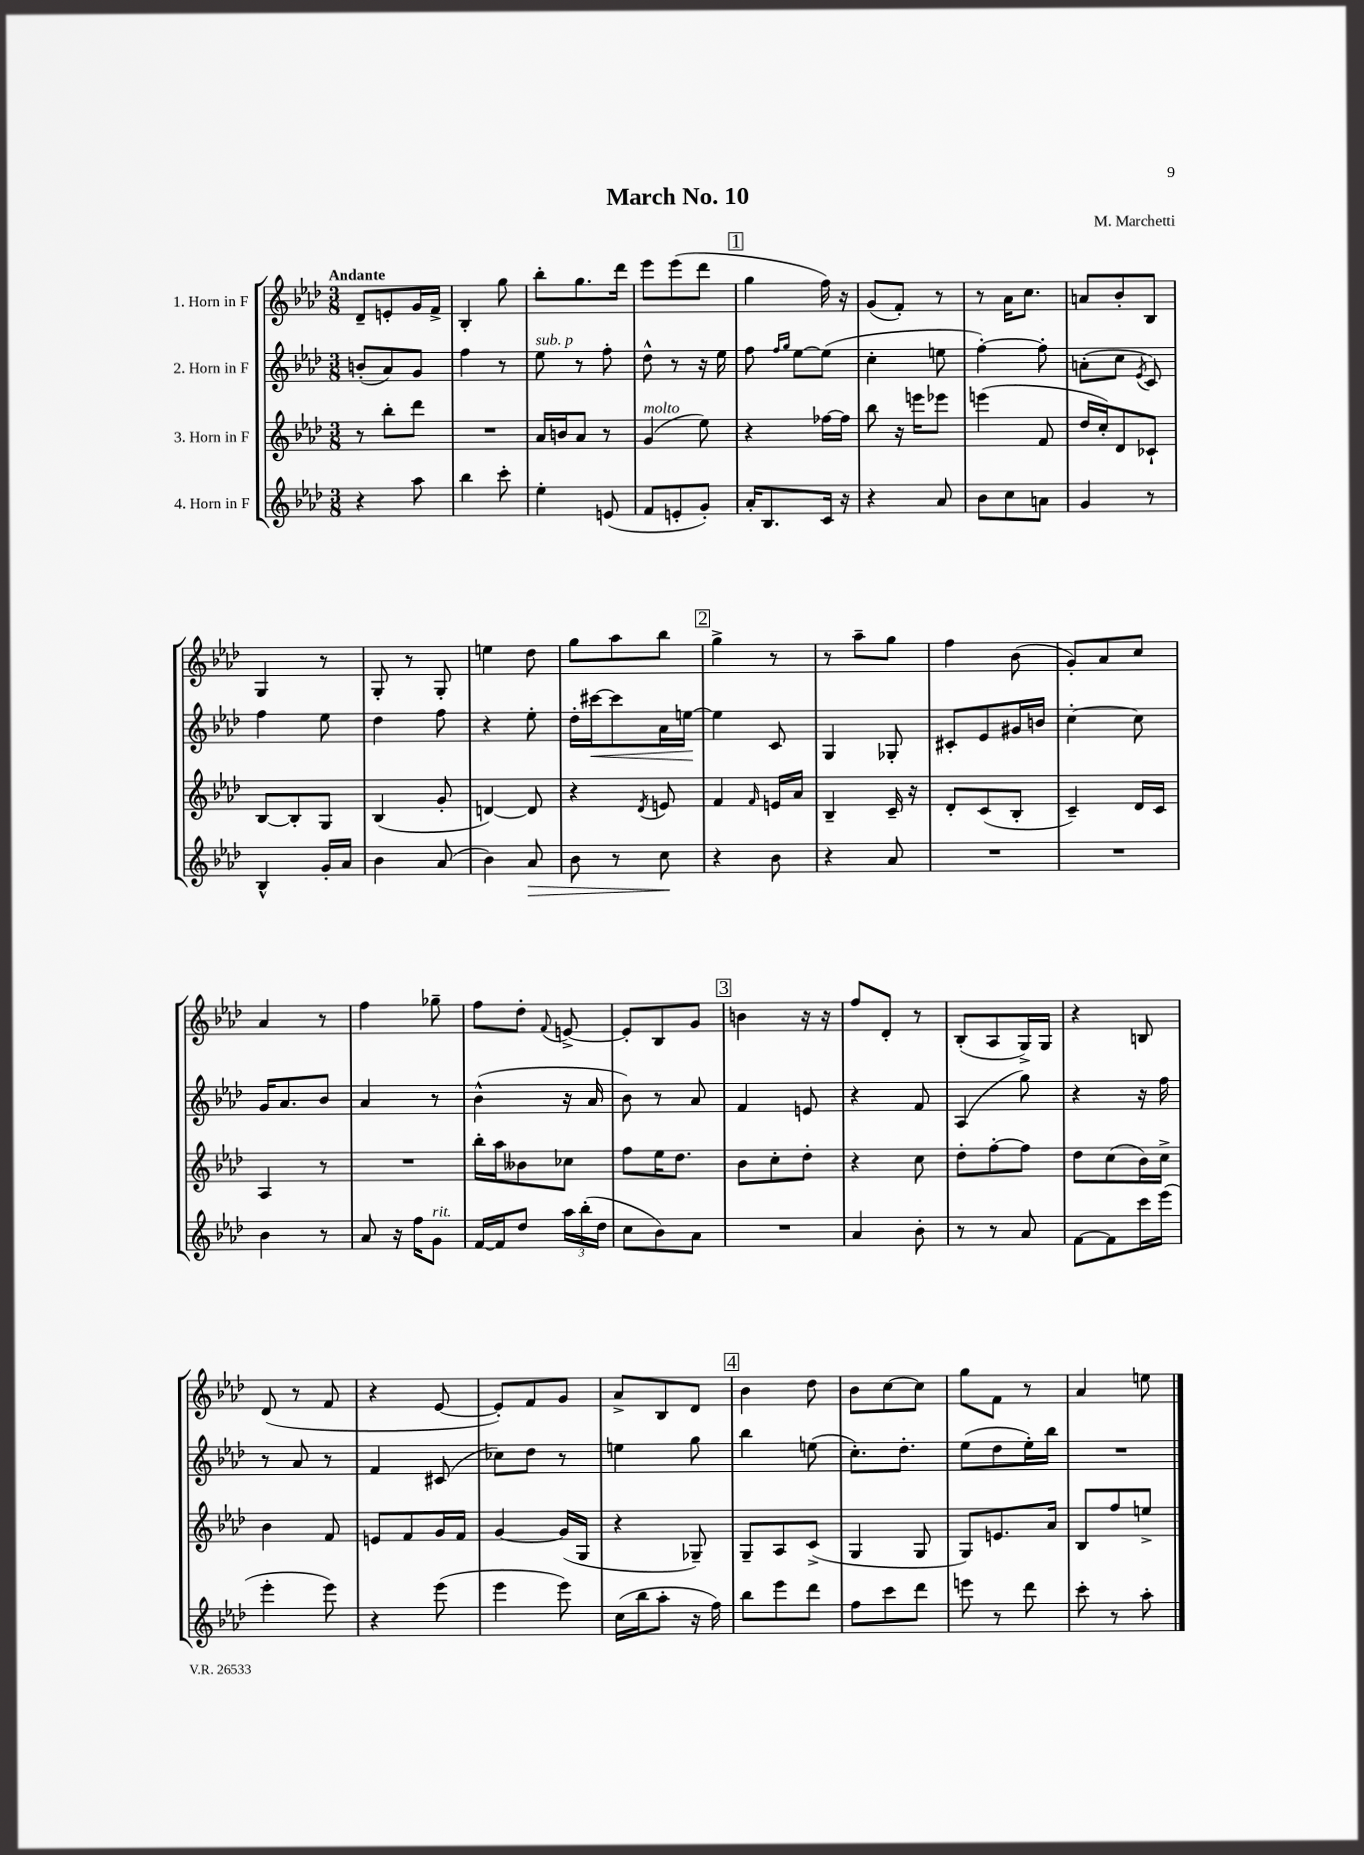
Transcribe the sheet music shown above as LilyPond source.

\header { title = "March No. 10" composer = "M. Marchetti" }
<<
\new StaffGroup <<
\new Staff = "s0" \with { instrumentName = "1. Horn in F" } {
    \clef treble \key aes \major \numericTimeSignature \time 3/8 \tempo "Andante"
    \autoBeamOff des'8[-- e'8-. g'16 f'16]-> |
    bes4-. g''8 |
    bes''8[-. g''8. des'''16] |
    ees'''8[ ees'''8( des'''8] |
    \mark \markup { \box "1" } g''4 f''16) r16 |
    g'8[( f'8]-.) r8 |
    r8 aes'16[ c''8.] |
    a'8[ bes'8-. bes8] |
    g4 r8 |
    g8-. r8 g8-. |
    e''4 des''8 |
    g''8[ aes''8 bes''8] |
    \mark \markup { \box "2" } g''4-> r8 |
    r8 aes''8[-- g''8] |
    f''4 bes'8( |
    g'8[-.) aes'8 c''8] |
    aes'4 r8 |
    f''4 ges''8-- |
    f''8[ des''8]-. \appoggiatura { f'8 } e'8~-> |
    e'8[-. bes8 g'8] |
    \mark \markup { \box "3" } b'4 r16 r16 |
    f''8[ des'8]-. r8 |
    bes8[-.( aes8 g16->) g16] |
    r4 b8 |
    des'8( r8 f'8 |
    r4 ees'8~ |
    ees'8[-.) f'8 g'8] |
    aes'8[-> bes8 des'8] |
    \mark \markup { \box "4" } bes'4 des''8 |
    bes'8[ c''8~ c''8] |
    g''8[ f'8] r8 |
    aes'4 e''8 \bar "|." |
}
\new Staff = "s1" \with { instrumentName = "2. Horn in F" } {
    \clef treble \key aes \major \numericTimeSignature \time 3/8
    \autoBeamOff b'8[-.( aes'8) g'8] |
    f''4 r8 |
    ees''8^\markup { \italic "sub. p" } r8 f''8-. |
    des''8-^ r8 r16 ees''16 |
    \mark \markup { \box "1" } f''8 \grace { f''16[ g''16] } ees''8[~ ees''8]( |
    c''4-. e''8 |
    f''4~-.) f''8-. |
    a'8[-.( c''8] \acciaccatura { ees'8 } c'8) |
    f''4 ees''8 |
    des''4 f''8 |
    r4 ees''8-. |
    des''16[-. cis'''16~\< cis'''8 aes'16 e''16]~\! |
    \mark \markup { \box "2" } e''4 c'8 |
    g4 ges8-. |
    cis'8[-. ees'8 gis'16 b'16] |
    c''4~-. c''8 |
    g'16[ aes'8. bes'8] |
    aes'4 r8 |
    bes'4-^( r16 aes'16 |
    bes'8) r8 aes'8 |
    \mark \markup { \box "3" } f'4 e'8 |
    r4 f'8 |
    aes4( g''8) |
    r4 r16 f''16 |
    r8 aes'8 r8 |
    f'4 cis'8( |
    ces''8[) des''8] r8 |
    e''4 g''8 |
    \mark \markup { \box "4" } bes''4 e''8( |
    c''8.[-.) des''8.]-. |
    ees''8[( des''8 ees''16-.) bes''16] |
    R4. \bar "|." |
}
\new Staff = "s2" \with { instrumentName = "3. Horn in F" } {
    \clef treble \key aes \major \numericTimeSignature \time 3/8
    \autoBeamOff r8 bes''8[-. des'''8] |
    R4. |
    aes'16[ b'16 aes'8] r8 |
    g'4^\markup { \italic "molto" }( ees''8) |
    \mark \markup { \box "1" } r4 fes''16[~ fes''16] |
    bes''8 r16 e'''16[ ees'''8] |
    e'''4( f'8 |
    des''16[ c''16-.) des'8 ces'8]-! |
    bes8[~ bes8-. g8] |
    bes4( g'8-. |
    d'4~) d'8 |
    r4 \acciaccatura { des'8 } e'8 |
    \mark \markup { \box "2" } f'4 \grace { f'16 } e'16[ aes'16] |
    bes4-- c'16-- r16 |
    des'8[-. c'8( bes8]-. |
    c'4--) des'16[ c'16] |
    aes4 r8 |
    R4. |
    bes''16[-. aes''16 beses'8 ces''8] |
    f''8[ ees''16 des''8.] |
    \mark \markup { \box "3" } bes'8[ c''8-. des''8]-. |
    r4 c''8 |
    des''8[-. f''8~-. f''8] |
    des''8[ c''8( bes'16) c''16]-> |
    bes'4 f'8 |
    e'8[ f'8 g'16 f'16] |
    g'4~ g'16[( g16] |
    r4 ges8--) |
    \mark \markup { \box "4" } g8[-- aes8 c'8]->( |
    g4 g8 |
    g8[) e'8. aes'16] |
    bes8[ f''8 e''8]-> \bar "|." |
}
\new Staff = "s3" \with { instrumentName = "4. Horn in F" } {
    \clef treble \key aes \major \numericTimeSignature \time 3/8
    \autoBeamOff r4 aes''8 |
    bes''4 c'''8-. |
    ees''4-. e'8( |
    f'8[ e'8-. g'8]-.) |
    \mark \markup { \box "1" } aes'16[-. bes8. c'16] r16 |
    r4 aes'8 |
    bes'8[ c''8 a'8] |
    g'4 r8 |
    bes4-^ g'16[-. aes'16] |
    bes'4 aes'8( |
    bes'4) aes'8\> |
    bes'8 r8 c''8\! |
    \mark \markup { \box "2" } r4 bes'8 |
    r4 aes'8 |
    R4. |
    R4. |
    bes'4 r8 |
    aes'8 r16 f''16[ g'8]^\markup { \italic "rit." } |
    f'16[~ f'16 des''8] \tuplet 3/2 { aes''16[ bes''16-.( des''16] } |
    c''8[ bes'8) aes'8] |
    \mark \markup { \box "3" } R4. |
    aes'4 bes'8-. |
    r8 r8 aes'8 |
    f'8[~ f'8 c'''16 ees'''16]( |
    ees'''4-. ees'''8) |
    r4 ees'''8( |
    ees'''4 ees'''8) |
    c''16[( bes''16 aes''8]-. r16 f''16) |
    \mark \markup { \box "4" } bes''8[ ees'''8 des'''8] |
    f''8[ c'''8 des'''8] |
    e'''8 r8 des'''8 |
    c'''8-. r8 aes''8-. \bar "|." |
}
>>
>>
\layout { \context { \Score \remove "Bar_number_engraver" } }
